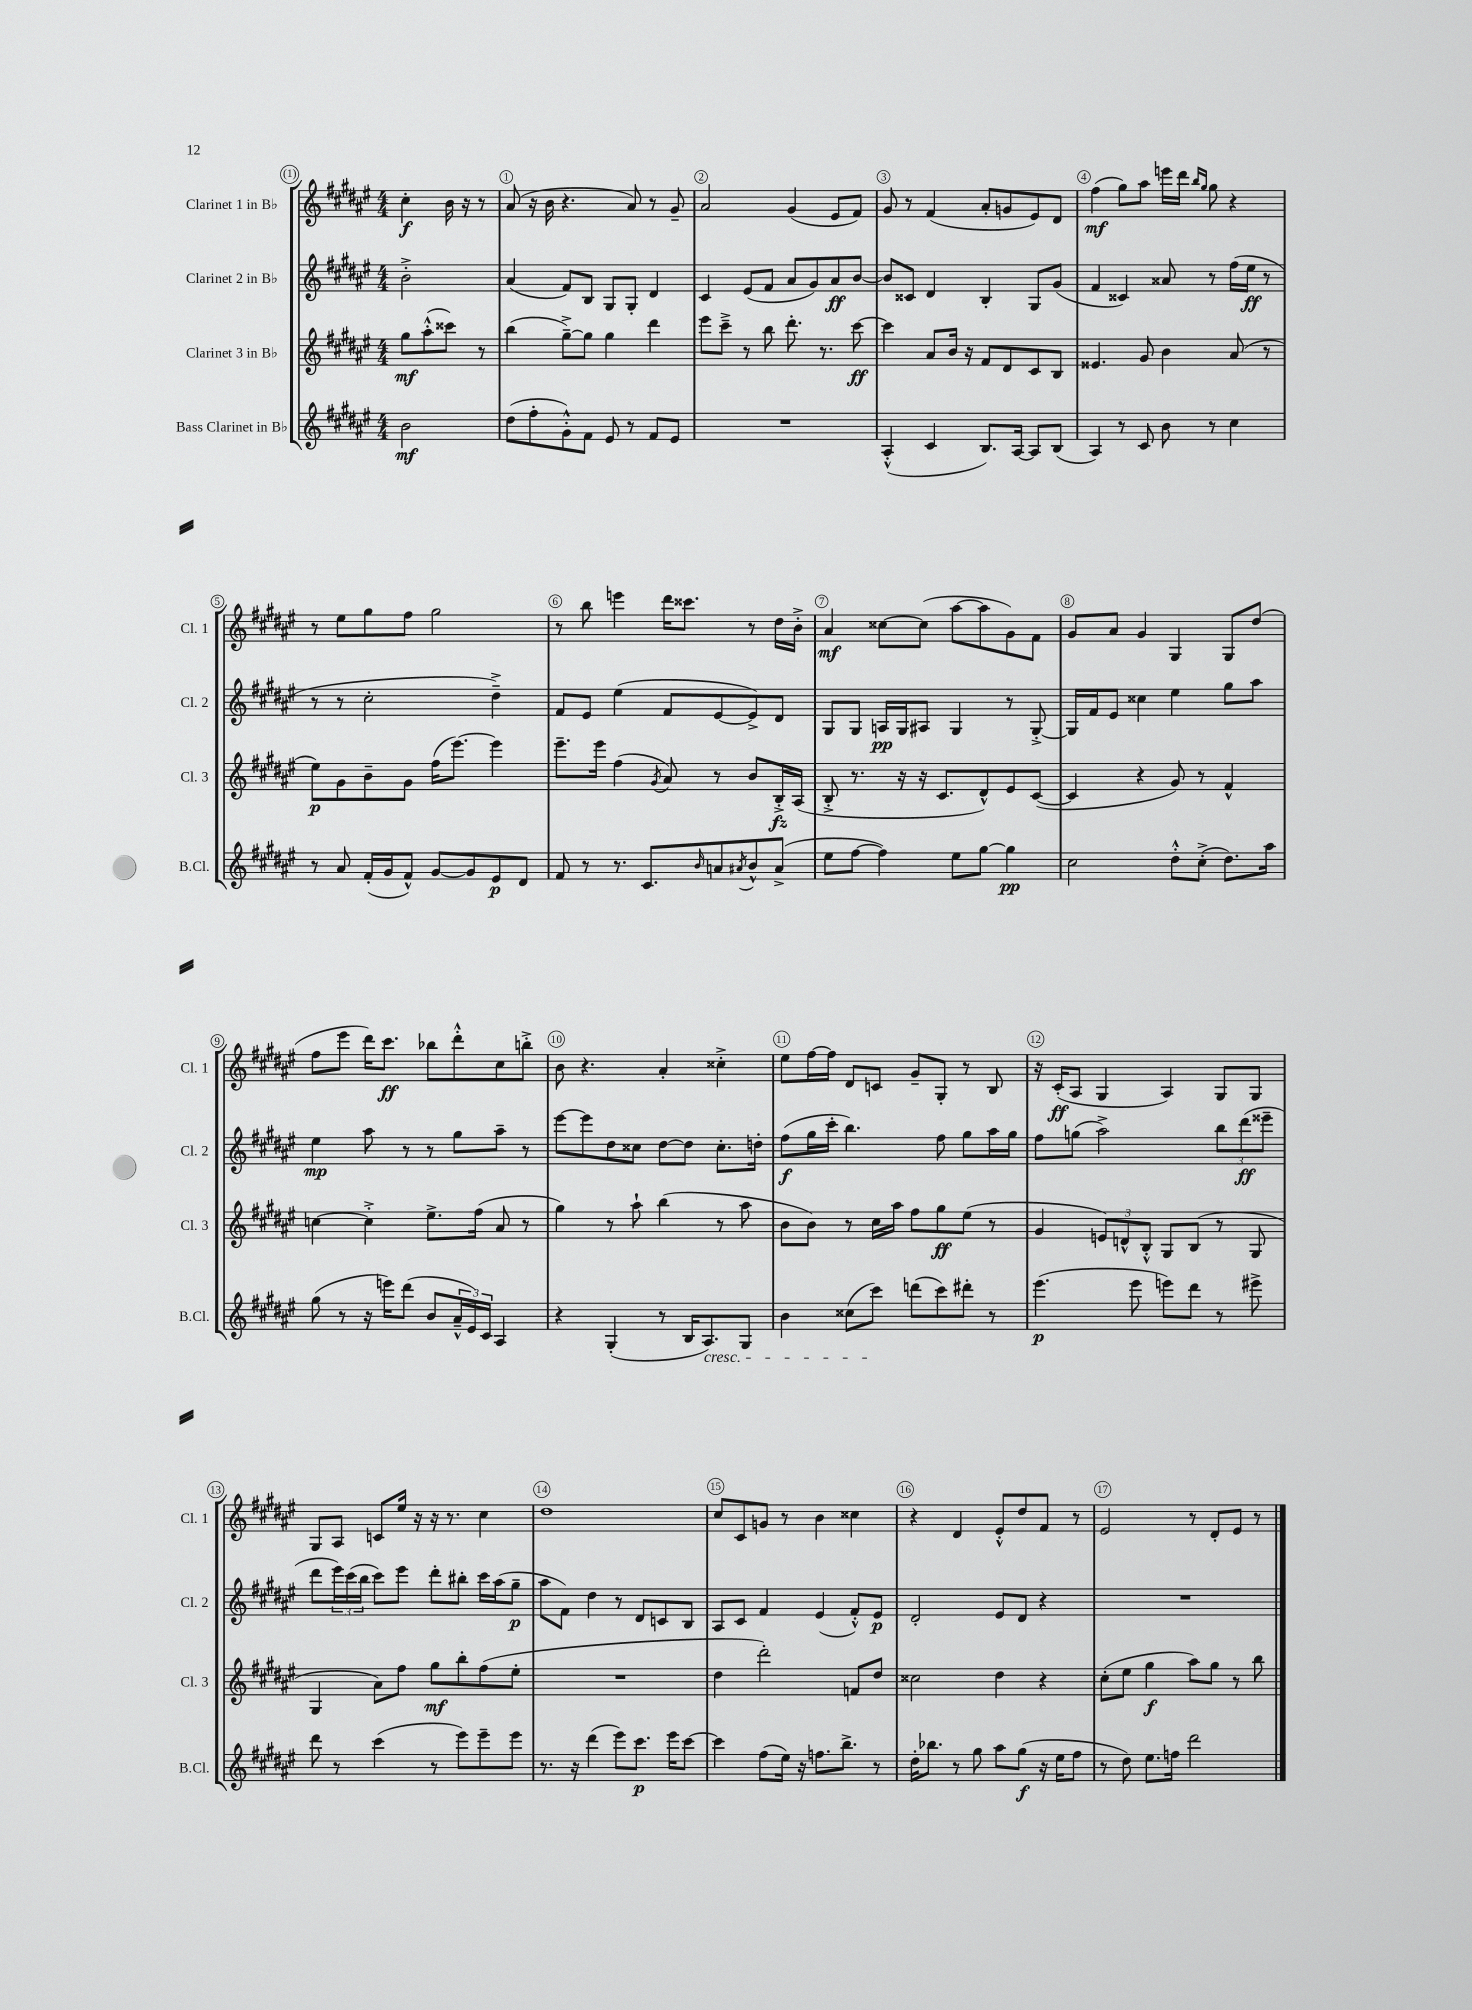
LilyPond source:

<<
\new StaffGroup <<
\new Staff = "s0" \with { instrumentName = "Clarinet 1 in Bb" shortInstrumentName = "Cl. 1" } {
    \clef treble \key fis \major \numericTimeSignature \time 4/4 \partial 2
    cis''4-.\f b'16 r16 r8 |
    ais'8( r16 b'16 r4. ais'8) r8 gis'8-- |
    ais'2 gis'4( eis'8 fis'8) |
    gis'8 r8 fis'4( ais'8-. g'8 eis'8) dis'8 |
    fis''4\mf( gis''8) ais''8 e'''16 dis'''16 \grace { b''16 gis''16 } gis''8 r4 |
    r8 eis''8 gis''8 fis''8 gis''2 |
    r8 b''8 e'''4 dis'''16 cisis'''8. r8 dis''16 b'16-.-> |
    ais'4\mf cisis''8~ cisis''8( ais''8~ ais''8 gis'8) fis'8 |
    gis'8 ais'8 gis'4 gis4 gis8 dis''8( |
    fis''8 eis'''8 dis'''16) cis'''8.\ff bes''8 dis'''8-.-^ cis''8 b''8-.-> |
    b'8 r4. ais'4-. cisis''4-.-> |
    eis''8 fis''16~ fis''16 dis'8 c'8 gis'8-- gis8-. r8 b8 |
    r16 cis'16-.\ff( ais8 gis4 ais4) gis8 gis8 |
    gis8 ais8 c'8 eis''16 r16 r16 r8. cis''4 |
    dis''1 |
    cis''8 cis'8 g'8 r8 b'4 cisis''4 |
    r4 dis'4 eis'8-.-^ dis''8 fis'8 r8 |
    eis'2 r8 dis'8-. eis'8 r8 \bar "|." |
}
\new Staff = "s1" \with { instrumentName = "Clarinet 2 in Bb" shortInstrumentName = "Cl. 2" } {
    \clef treble \key fis \major \numericTimeSignature \time 4/4 \partial 2
    b'2-.-> |
    ais'4( fis'8) b8 gis8 gis8-. dis'4 |
    cis'4 eis'8( fis'8 ais'8 gis'8) ais'8\ff b'8~ |
    b'8 cisis'8 dis'4 b4-. gis8 gis'8( |
    fis'4 cisis'4) aisis'8 r8 fis''16( eis''16\ff r8 |
    r8 r8 cis''2-. dis''4--->) |
    fis'8 eis'8 eis''4( fis'8 eis'8~ eis'8->) dis'8 |
    gis8 gis8 a16\pp gis16 ais8 gis4 r8 gis8~-.-> |
    gis16 fis'16 eis'8 cisis''4 eis''4 gis''8 ais''8 |
    eis''4\mp ais''8 r8 r8 gis''8 ais''8-- r8 |
    eis'''8~ eis'''8 dis''8 cisis''8 dis''8~ dis''8 cisis''8.-. d''16-. |
    fis''8\f( gis''16 cis'''16-. b''4.) fis''8 gis''8 ais''16 gis''16 |
    fis''8 g''8( ais''2->) \tuplet 3/2 { b''8 dis'''8\ff( eisis'''8-- } |
    dis'''8 \tuplet 3/2 { eis'''16) cis'''16( b''16 } cis'''8) eis'''8 dis'''8-. bis''8-. cis'''16 ais''16( gis''8--\p |
    ais''8 fis'8) dis''4 r8 dis'8 c'8 b8 |
    ais8 cis'8 fis'4 eis'4( fis'8-.-^) eis'8\p |
    dis'2-. eis'8 dis'8 r4 |
    R1 \bar "|." |
}
\new Staff = "s2" \with { instrumentName = "Clarinet 3 in Bb" shortInstrumentName = "Cl. 3" } {
    \clef treble \key fis \major \numericTimeSignature \time 4/4 \partial 2
    gis''8\mf ais''8-.-^( cisis'''8) r8 |
    b''4( gis''8~--->) gis''8 gis''4 dis'''4 |
    eis'''8 cis'''8---> r8 b''8 dis'''8.-. r8. cis'''8~\ff |
    cis'''4 ais'8 b'16 r16 fis'8 dis'8 cis'8 b8 |
    eisis'4. gis'8 b'4 ais'8( r8 |
    eis''8\p) gis'8 b'8-- gis'8 fis''16( eis'''8.~) eis'''4 |
    eis'''8.-- eis'''16 fis''4( \acciaccatura { gis'8 } ais'8) r8 b'8 b16-.->\fz ais16( |
    b8-.-> r8. r16 r16 cis'8. dis'8-^) eis'8 cis'8~( |
    cis'4 r4 gis'8) r8 fis'4-^ |
    c''4~ c''4-.-> eis''8.-> fis''16( ais'8 r8 |
    gis''4) r8 ais''8-! b''4( r8 ais''8 |
    b'8 b'8) r8 cis''16 ais''16 fis''8 gis''8\ff eis''8( r8 |
    gis'4 \tuplet 3/2 { e'8) d'8-^ b8-.-^ } gis8 b8( r8 gis8 |
    gis4 ais'8) fis''8 gis''8\mf b''8-. fis''8( eis''8-. |
    R1 |
    dis''4 dis'''2-.) f'8 dis''8 |
    cisis''2 dis''4 r4 |
    cis''8-.( eis''8 gis''4\f ais''8) gis''8 r8 b''8 \bar "|." |
}
\new Staff = "s3" \with { instrumentName = "Bass Clarinet in Bb" shortInstrumentName = "B.Cl." } {
    \clef treble \key fis \major \numericTimeSignature \time 4/4 \partial 2
    b'2\mf |
    dis''8( fis''8-. gis'8-.-^) fis'8 eis'8 r8 fis'8 eis'8 |
    R1 |
    ais4-.-^( cis'4 b8.) ais16~ ais8 b8( |
    ais4) r8 cis'8 b'8 r8 cis''4 |
    r8 ais'8 fis'16-.( gis'16 fis'8-^) gis'8~ gis'8 eis'8\p dis'8 |
    fis'8 r8 r8. cis'8. \grace { b'16 } a'8 \acciaccatura { ais'8 } b'8-^ ais'8->( |
    eis''8 fis''8~ fis''4) eis''8 gis''8~ gis''4\pp |
    cis''2 dis''8-.-^ cis''8-.->( dis''8.) ais''16 |
    gis''8( r8 r16 e'''16) dis'''8( b'8 \tuplet 3/2 { ais'16---^ eis'16) cis'16 } ais4 |
    r4 gis4-.( r8 b16 ais8.\cresc) gis8 |
    b'4 cisis''8( cis'''8\!) d'''8( cis'''8) dis'''8-. r8 |
    eis'''4.\p( eis'''8 e'''8) dis'''8 r8 eis'''8-> |
    dis'''8 r8 cis'''4( r8 eis'''8) eis'''8-- eis'''8 |
    r8. r16 dis'''4( eis'''8) cis'''8.\p eis'''16 cis'''8~ |
    cis'''4 fis''8( eis''16) r16 f''8. b''8.-> r8 |
    dis''16-. bes''8. r8 gis''8 ais''8 gis''8\f( r16 eis''16 fis''8 |
    r8 dis''8) eis''8. f''16 dis'''2 \bar "|." |
}
>>
>>
\layout { \context { \Score \override BarNumber.break-visibility = ##(#f #t #t) barNumberVisibility = #all-bar-numbers-visible \override BarNumber.stencil = #(make-stencil-circler 0.1 0.3 ly:text-interface::print) } }
